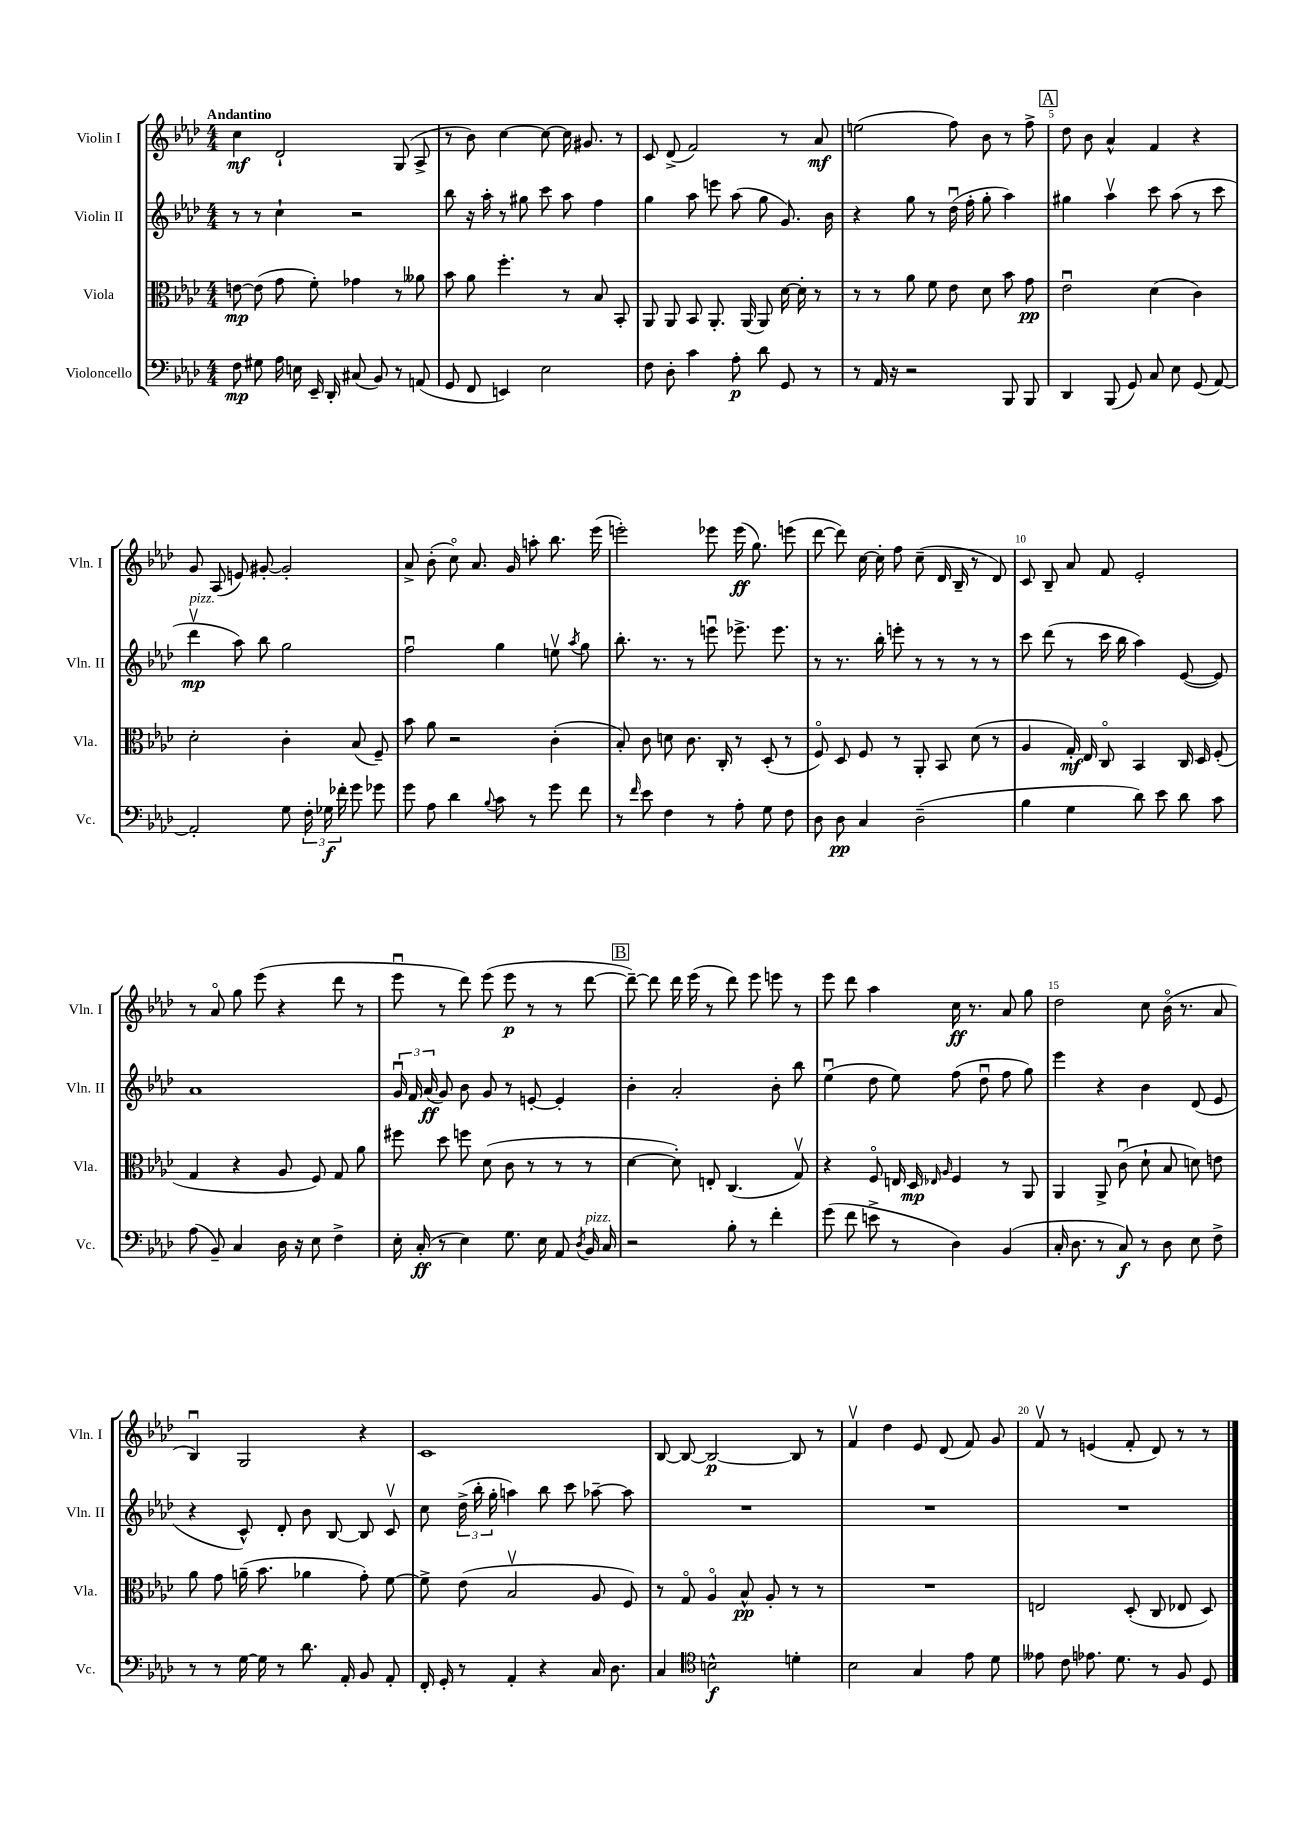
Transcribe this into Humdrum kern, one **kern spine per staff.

**kern	**dynam	**kern	**dynam	**kern	**dynam	**kern	**dynam
*part4	*part4	*part3	*part3	*part2	*part2	*part1	*part1
*staff4	*staff4	*staff3	*staff3	*staff2	*staff2	*staff1	*staff1
*I"Violoncello	*	*I"Viola	*	*I"Violin II	*	*I"Violin I	*
*I'Vc.	*	*I'Vla.	*	*I'Vln. II	*	*I'Vln. I	*
*clefF4	*	*clefC3	*	*clefG2	*	*clefG2	*
*k[b-e-a-d-]	*	*k[b-e-a-d-]	*	*k[b-e-a-d-]	*	*k[b-e-a-d-]	*
*M4/4	*	*M4/4	*	*M4/4	*	*M4/4	*
=1	=1	=1	=1	=1	=1	=1	=1
!	!	!	!	!	!	!LO:TX:a:B:t=Andantino	!
8F\	mp	[8en\	mp	8r	.	4cc\	mf
8G#X\	.	(8e\]	.	8r	.	.	.
16A-\	.	8g\	.	4cc`\	.	2d-`/	.
16En\	.	.	.	.	.	.	.
16EE-~/	.	8f'\)	.	.	.	.	.
16DD-'/	.	.	.	.	.	.	.
(8C#X/	.	4g-X\	.	2r	.	.	.
8BB-/)	.	.	.	.	.	.	.
8r	.	8r	.	.	.	(8G/	.
(8AAn/	.	8a--X\	.	.	.	8A-^/	.
=2	=2	=2	=2	=2	=2	=2	=2
8GG/	.	8b-\	.	8bb-\	.	8r	.
8FF/	.	8a-\	.	16r	.	8b-\)	.
.	.	.	.	16aa-'\	.	.	.
4EEn/)	.	4.ff'\	.	8r	.	[4cc\	.
.	.	.	.	8gg#X\	.	.	.
2E-\	.	.	.	8ccc\	.	8cc\_	.
.	.	8r	.	8aa-\	.	16cc\]	.
.	.	.	.	.	.	8.g#X/	.
.	.	8B-/	.	4ff\	.	.	.
.	.	8BB-'/	.	.	.	8r	.
=3	=3	=3	=3	=3	=3	=3	=3
8F\	.	8AA-/	.	4gg\	.	8c/	.
8D-'\	.	8AA-/	.	.	.	(8d-^/	.
4c\	.	8BB-/	.	8aa-\	.	2f/)	.
.	.	8.AA-'/	.	8eeen\	.	.	.
8A-'\	p	.	.	(8aa-\	.	.	.
.	.	(16AA-/	.	.	.	.	.
8d-\	.	8AA-/)	.	8gg\	.	.	.
8GG/	.	[16d-\	.	8.g/)	.	8r	.
.	.	16d-'\]	.	.	.	.	.
8r	.	8r	.	.	.	8a-/	mf
.	.	.	.	16b-\	.	.	.
=4	=4	=4	=4	=4	=4	=4	=4
8r	.	8r	.	4r	.	(2een\	.
16AA-/	.	8r	.	.	.	.	.
16r	.	.	.	.	.	.	.
2r	.	8a-\	.	8gg\	.	.	.
.	.	8f\	.	8r	.	.	.
.	.	8e-\	.	(16dd-u\	.	8ff\)	.
.	.	.	.	16ff'\	.	.	.
.	.	8d-\	.	8gg'\	.	8b-\	.
8BBB-/	.	8b-\	.	4aa-\)	.	8r	.
8BBB-/	.	8g\	pp	.	.	8ff^\	.
!!LO:REH:place=s1:t=A
=5	=5	=5	=5	=5	=5	=5	=5
4DD-/	.	2e-u\	.	4gg#X\	.	8dd-\	.
.	.	.	.	.	.	8b-\	.
(8BBB-/	.	.	.	4aa-v\	.	4a-^^/	.
8GG/)	.	.	.	.	.	.	.
8C/	.	(4d-\	.	8ccc\	.	4f/	.
8E-\	.	.	.	(8aa-\	.	.	.
(8GG/	.	4c\)	.	8r	.	4r	.
[8AA-/)	.	.	.	8ccc\	.	.	.
!!LO:LB:g=z
=6	=6	=6	=6	=6	=6	=6	=6
!	!	!	!	!LO:TX:a:i:t=pizz.	!	!	!
2AA-'/]	.	2d-'\	.	4ddd-v\	mp	8g/	.
.	.	.	.	.	.	(8A-/	.
.	.	.	.	8aa-\)	.	8en/)	.
.	.	.	.	8bb-\	.	[8g#X'/	.
8G\	.	4c'\	.	2gg\	.	2g#'/]	.
24F'\	.	.	.	.	.	.	.
24G-X\	f	.	.	.	.	.	.
24f-X'\	.	.	.	.	.	.	.
8g\	.	(8B-/	.	.	.	.	.
8g-X\	.	8F~/)	.	.	.	.	.
=7	=7	=7	=7	=7	=7	=7	=7
8g\	.	8b-\	.	2ffu\	.	8a-^/	.
8A-\	.	8a-\	.	.	.	(8b-'\	.
4d-\	.	2r	.	.	.	8cc\)	.
.	.	.	.	.	.	8.a-/	.
8qqB-/	.	.	.	.	.	.	.
8c\	.	.	.	4gg\	.	.	.
.	.	.	.	.	.	16g/	.
8r	.	.	.	.	.	8aan'\	.
8g\	.	(4c'\	.	8eenv\	.	8.bb-\	.
.	.	.	.	8qaa-/	.	.	.
8f\	.	.	.	8gg\	.	.	.
.	.	.	.	.	.	(16eee-\	.
=8	=8	=8	=8	=8	=8	=8	=8
8r	.	8B-'/)	.	8.bb-'\	.	2eeen'\)	.
16qqf/	.	.	.	.	.	.	.
8e-\	.	8c\	.	.	.	.	.
.	.	.	.	8.r	.	.	.
4F\	.	8dn\	.	.	.	.	.
.	.	8.c\	.	8r	.	.	.
8r	.	.	.	8eeenu\	.	8eee-X\	.
.	.	16C'/	.	.	.	.	.
8A-'\	.	8r	.	8.eee-X^\	.	(16eee-\	ff
.	.	.	.	.	.	8.gg\)	.
8G\	.	(8D-'/	.	.	.	.	.
.	.	.	.	8.eee-\	.	.	.
8F\	.	8r	.	.	.	(8eeen\	.
=9	=9	=9	=9	=9	=9	=9	=9
8D-\	.	8F/)	.	8r	.	[8ddd-\	.
8D-\	pp	8D-/	.	8.r	.	8ddd-\])	.
4C/	.	8F/	.	.	.	[16cc\	.
.	.	.	.	16bb-'\	.	16cc'\]	.
.	.	8r	.	8eeen'\	.	8ff\	.
(2D-~\	.	8AA-'/	.	8r	.	(8cc~\	.
.	.	8BB-/	.	8r	.	16d-/	.
.	.	.	.	.	.	16B-~/	.
.	.	(8d-\	.	8r	.	8r	.
.	.	8r	.	8r	.	8d-/)	.
=10	=10	=10	=10	=10	=10	=10	=10
4B-\	.	4A-/	.	8ccc\	.	8c/	.
.	.	.	.	(8ddd-\	.	8B-~/	.
4G\	.	16G'/)	mf	8r	.	8a-/	.
.	.	16E-/	.	.	.	.	.
.	.	8C/	.	16ccc\	.	8f/	.
.	.	.	.	16bb-\	.	.	.
8d-\)	.	4BB-/	.	4aa-\)	.	2e-'/	.
8e-\	.	.	.	.	.	.	.
8d-\	.	16C/	.	([8e-/	.	.	.
.	.	16D-/	.	.	.	.	.
8c\	.	(8F'/	.	8e-/])	.	.	.
!!LO:LB:g=z
=11	=11	=11	=11	=11	=11	=11	=11
(8A-\	.	4G/	.	1a-	.	8r	.
8BB-~/)	.	.	.	.	.	8a-/	.
4C/	.	4r	.	.	.	8gg\	.
.	.	.	.	.	.	(8eee-\	.
16D-\	.	8A-/	.	.	.	4r	.
16r	.	.	.	.	.	.	.
8E-\	.	8F/)	.	.	.	.	.
4F^\	.	8G/	.	.	.	8ddd-\	.
.	.	8a-\	.	.	.	8r	.
=12	=12	=12	=12	=12	=12	=12	=12
16E-'\	.	8ff#X\	.	24gu/	.	8eee-u\	.
.	.	.	.	24f/	.	.	.
(16C'/	ff	.	.	.	.	.	.
.	.	.	.	(24a-/	ff	.	.
8r	.	8dd-\	.	8g/)	.	8r	.
4E-\)	.	8ffn\	.	8b-\	.	8ddd-\)	.
.	.	(8d-\	.	8g/	.	(8eee-\	.
8.G\	.	8c\	.	8r	.	8eee-\	p
.	.	8r	.	[8en'/	.	8r	.
16E-\	.	.	.	.	.	.	.
8AA-/	.	8r	.	4e'/]	.	8r	.
8qD-/	.	.	.	.	.	.	.
!LO:TX:a:i:t=pizz.	!	!	!	!	!	!	!
16BB-/	.	8r	.	.	.	[8ddd-\	.
16C/	.	.	.	.	.	.	.
!!LO:REH:place=s1:t=B
=13	=13	=13	=13	=13	=13	=13	=13
2r	.	[4d-\	.	4b-'\	.	8ddd-~\_)	.
.	.	.	.	.	.	8ddd-\]	.
.	.	8d-'\])	.	2a-'/	.	16ddd-\	.
.	.	.	.	.	.	(16eee-\	.
.	.	8En'/	.	.	.	8r	.
8B-'\	.	(4.C/	.	.	.	8ddd-\)	.
8r	.	.	.	.	.	8eee-\	.
4f'\	.	.	.	8b-'\	.	8eeen\	.
.	.	8Gv/)	.	8bb-\	.	8r	.
=14	=14	=14	=14	=14	=14	=14	=14
(8g\	.	4r	.	(4ee-u\	.	8eee-\	.
8f\	.	.	.	.	.	8ddd-\	.
8en^\	.	8F/	.	8dd-\	.	4aa-\	.
8r	.	16En/	.	8ee-\)	.	.	.
.	.	16D-/	mp	.	.	.	.
.	.	16qqE-X/	.	.	.	.	.
.	.	16qqA-/	.	.	.	.	.
4D-\)	.	4F/	.	(8ff\	.	16cc\	ff
.	.	.	.	.	.	8.r	.
.	.	.	.	8dd-u\	.	.	.
(4BB-/	.	8r	.	8ff\	.	8a-/	.
.	.	8AA-/	.	8gg\)	.	8gg\	.
=15	=15	=15	=15	=15	=15	=15	=15
16C'/	.	4AA-/	.	4eee-\	.	2dd-\	.
8.D-\	.	.	.	.	.	.	.
8r	.	8AA-^/	.	4r	.	.	.
8C/)	f	(8cu\	.	.	.	.	.
8r	.	8d-`\	.	4b-\	.	8cc\	.
8D-\	.	8B-/	.	.	.	(16b-\	.
.	.	.	.	.	.	8.r	.
8E-\	.	8dn\)	.	(8d-/	.	.	.
8F^\	.	8en\	.	8e-/	.	8a-/	.
!!LO:LB:g=z
=16	=16	=16	=16	=16	=16	=16	=16
8r	.	8a-\	.	4r	.	4B-u/)	.
8r	.	8g\	.	.	.	.	.
[16G\	.	(16an~\	.	8c^^/)	.	2G/	.
16G\]	.	8.b-\	.	.	.	.	.
8r	.	.	.	8d-'/	.	.	.
8.d-\	.	4a-X\	.	8b-\	.	.	.
.	.	.	.	[8B-/	.	.	.
16AA-'/	.	.	.	.	.	.	.
8BB-/	.	8g'\)	.	8B-/]	.	4r	.
8AA-'/	.	[8f\	.	8cv/	.	.	.
=17	=17	=17	=17	=17	=17	=17	=17
16FF'/	.	8f^\]	.	8cc\	.	1c	.
16GG'/	.	.	.	.	.	.	.
8r	.	(8e-\	.	(24dd-^\	.	.	.
.	.	.	.	24bb-'\	.	.	.
.	.	.	.	24gg'\	.	.	.
4AA-'/	.	2B-v/	.	4aan\)	.	.	.
4r	.	.	.	8bb-\	.	.	.
.	.	.	.	8ccc\	.	.	.
16C/	.	8A-/	.	[8aa-X~\	.	.	.
8.D-\	.	.	.	.	.	.	.
.	.	8F/)	.	8aa-\]	.	.	.
=18	=18	=18	=18	=18	=18	=18	=18
4C/	.	8r	.	1r	.	[8B-/	.
.	.	8G/	.	.	.	8B-/_	.
*clefC4	*	*	*	*	*	*	*
2Bn^^\	f	4A-/	.	.	.	2B-/_	p
.	.	8B-^^/	pp	.	.	.	.
.	.	8A-'/	.	.	.	.	.
4dn'\	.	8r	.	.	.	8B-/]	.
.	.	8r	.	.	.	8r	.
=19	=19	=19	=19	=19	=19	=19	=19
2B-\	.	1r	.	1r	.	4fv/	.
.	.	.	.	.	.	4dd-\	.
4G/	.	.	.	.	.	8e-/	.
.	.	.	.	.	.	(8d-/	.
8e-\	.	.	.	.	.	8f/)	.
8d-\	.	.	.	.	.	8g/	.
=20	=20	=20	=20	=20	=20	=20	=20
8e--X\	.	2En/	.	1r	.	8fv/	.
8c\	.	.	.	.	.	8r	.
8.e-X\	.	.	.	.	.	(4en/	.
8.d-\	.	.	.	.	.	.	.
.	.	(8D-'/	.	.	.	8f'/	.
8r	.	8C/	.	.	.	8d-/)	.
8F/	.	8E-X/	.	.	.	8r	.
8D-/	.	8D-/)	.	.	.	8r	.
==	==	==	==	==	==	==	==
*-	*-	*-	*-	*-	*-	*-	*-
